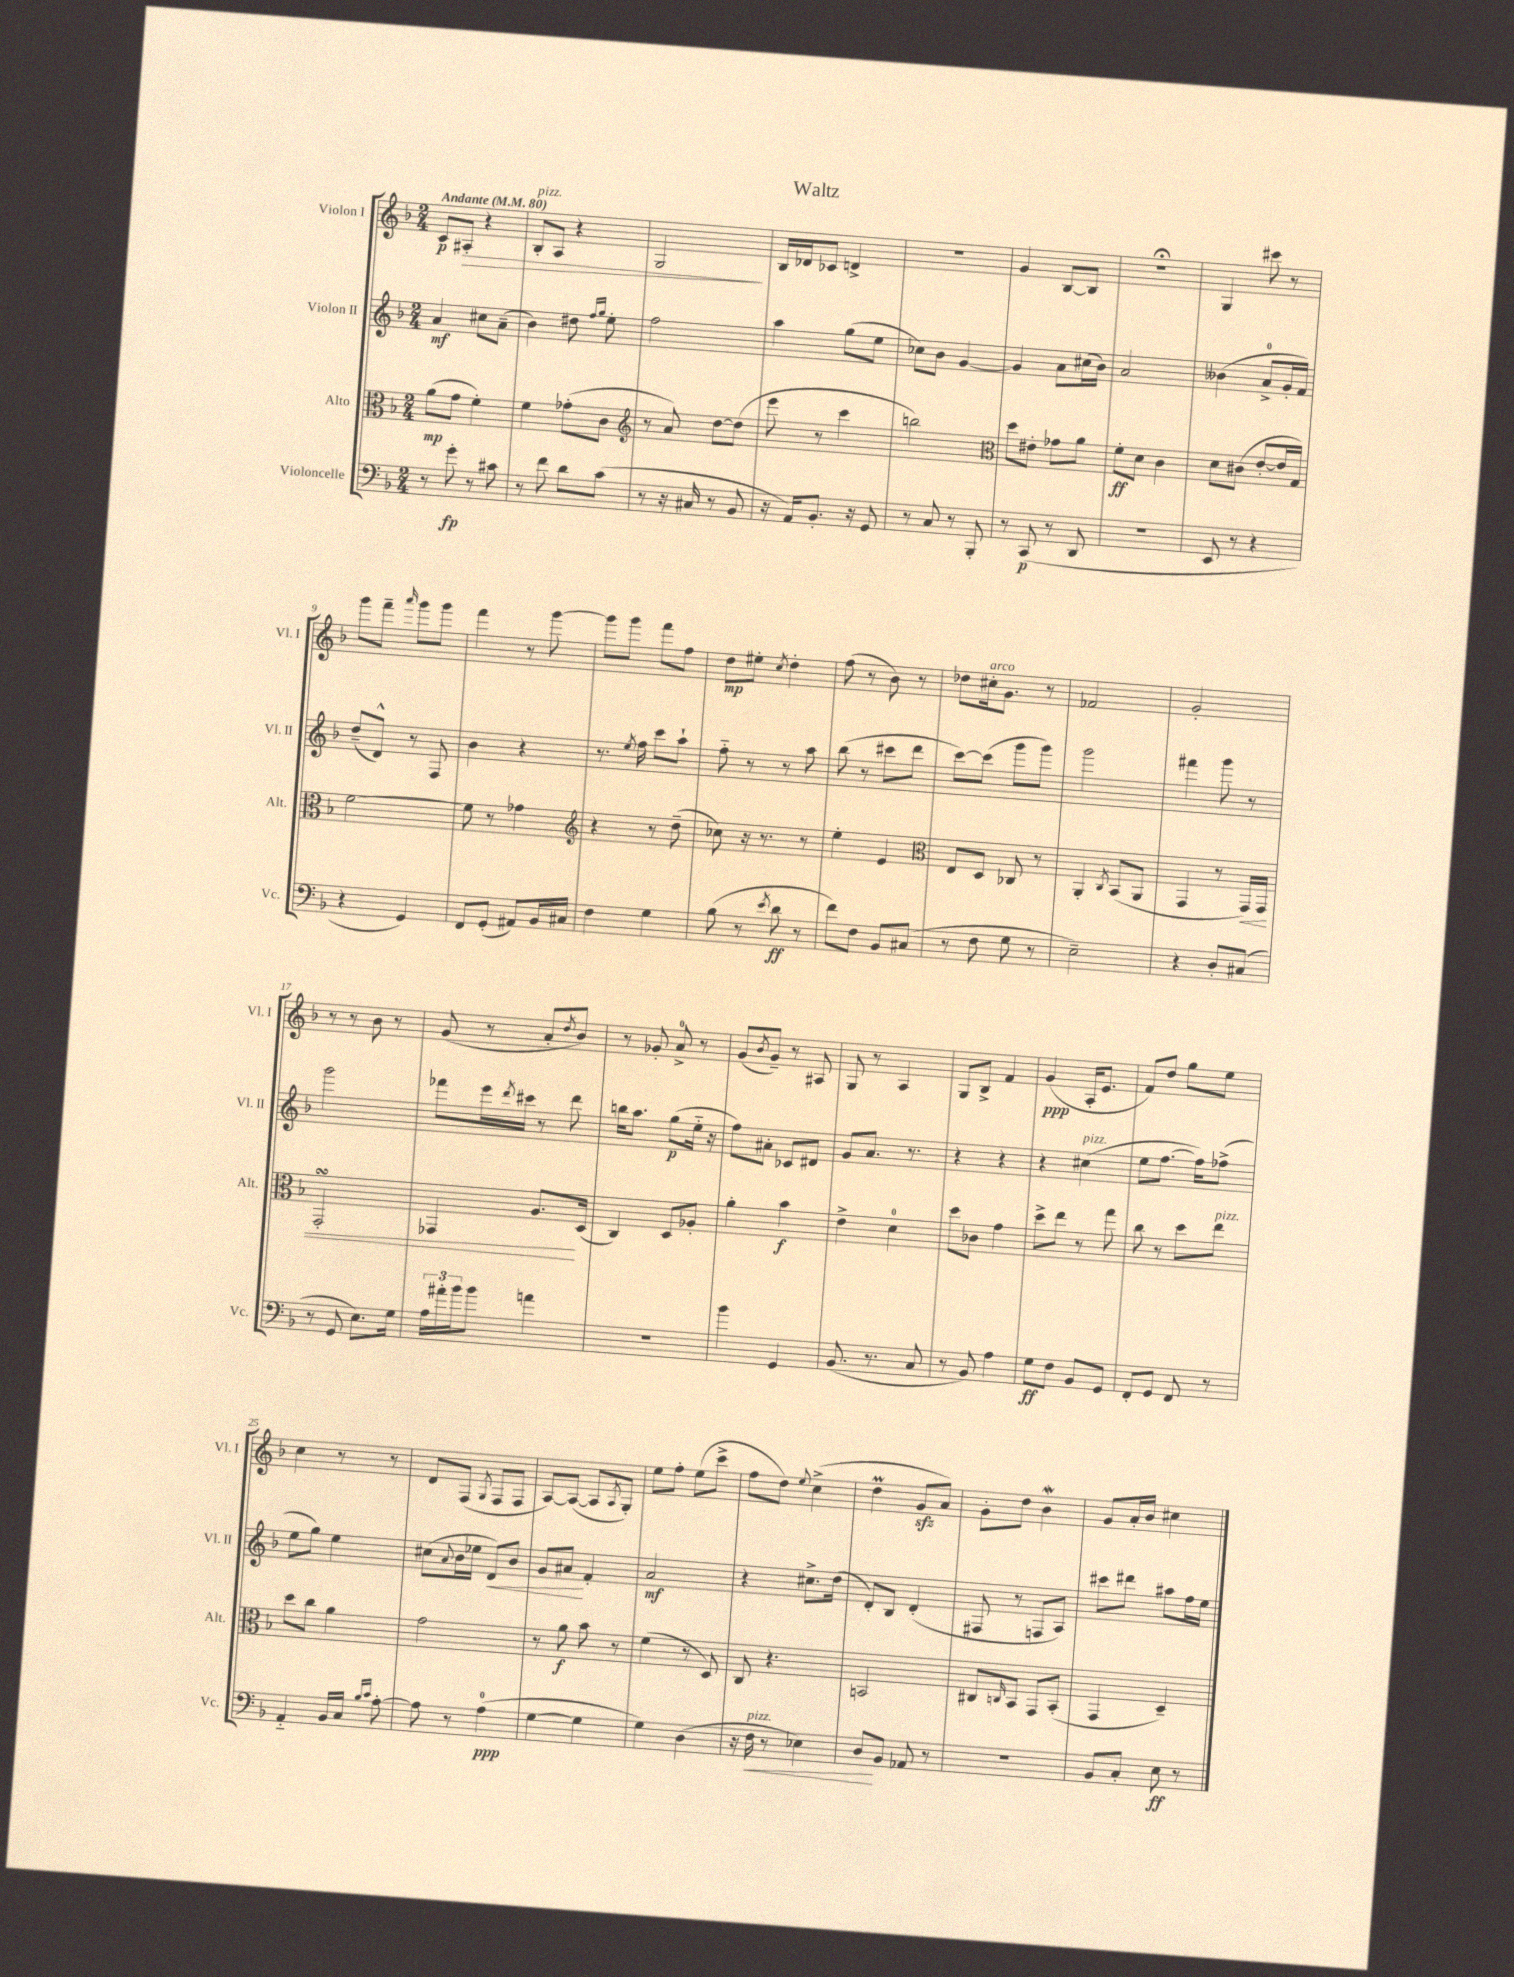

**kern	**kern	**kern	**kern
*staff4	*staff3	*staff2	*staff1
*clefF4	*clefC3	*clefG2	*clefG2
*k[b-]	*k[b-]	*k[b-]	*k[b-]
*M2/4	*M2/4	*M2/4	*M2/4
*MM80	*MM80	*MM80	*MM80
8r	(8a	4a	8c
8g'	8g	.	8A#'
8r	4f')	8cc#	4r
8c#	.	(8a~	.
=	=	=	=
8r	4f	4b-)	8B-'
8f	.	.	8A
8d	(8g-'	8dd#	4r
.	.	16qqff	.
.	.	16qqgg	.
(8c	8c	8ee'	.
=	=	=	=
*	*clefG2	*	*
8r	8r	2ff	2G
16r	8a)	.	.
16C#	.	.	.
8r	[8dd	.	.
8BB-	(8dd]	.	.
=	=	=	=
16r	8eee	4aa	16B-
16AA)	.	.	16d-
8.BB-'	8r	.	8c-
.	4ccc	(8gg	4d^
16r	.	.	.
8GG	.	8ee	.
=	=	=	=
8r	2bb)	8cc-)	2r
8C	.	8b-	.
8r	.	[4g	.
8BBB-'	.	.	.
=	=	=	=
*	*clefC3	*	*
8r	8dd	4g]	4g
(8CC	8e#'	.	.
8r	8g-	8a	[8B-
8DD	8a	(16cc#	8B-]
.	.	16b-)	.
=	=	=	=
2r	8f'	2a	2r;
.	8d	.	.
.	4c	.	.
=	=	=	=
8EE	8d	(4b--	4G
8r	(8c#	.	.
4r	[8e'	8a^	8ccc#
.	16e]	16g'	8r
.	16G)	16f)	.
=	=	=	=
4r	[2f	(8dd~	8ggg
.	.	8d^^)	8fff~
.	.	.	16qqaaa
4GG)	.	8r	8ggg
.	.	8F	8ggg
=	=	=	=
8FF	8f]	4b-	4fff
(8GG'	8r	.	.
8AA#)	4g-	4r	8r
16BB-	.	.	[8ggg
16C#	.	.	.
=	=	=	=
*	*clefG2	*	*
4F	4r	8.r	8ggg]
.	.	.	8ggg
.	.	8qee	.
.	.	16ff	.
4G	8r	8ccc	8fff
.	(8dd~	8aa`	8ff
=	=	=	=
(8B-	8cc-)	8ff'~	8dd
8r	16r	8r	8ee#'
.	8.r	.	.
8qe	.	.	8qcc
8d	.	8r	4dd'
8r	8r	8aa	.
=	=	=	=
8f)	4ee'	(8bb-	(8ff
8F	.	8r	8r
8BB-	4e	8ccc#	8b-)
(8C#	.	8ddd	8r
=	=	=	=
*	*clefC3	*	*
8r	8E	[8ccc)	8dd-
8F	8D	(8ccc]	16cc#'
.	.	.	8.g
8G	8C-	8ggg	.
8r	8r	8ggg)	8r
=	=	=	=
2E~)	4AA'	2ggg	2f-
.	8qC	.	.
.	(8BB-	.	.
.	8AA	.	.
=	=	=	=
4r	4GG	4fff#	2g'
8D'	8r	8ggg	.
(8C#	16GG)	8r	.
.	16GG	.	.
=	=	=	=
8r	2GG'	2ggg	8r
8GG	.	.	8r
8.E)	.	.	8b-
.	.	.	8r
16G	.	.	.
=	=	=	=
24A	4GG-	8fff-	(8g
24a#'	.	.	.
24b-	.	.	.
8b-	.	16eee	8r
.	.	8qddd	.
.	.	16ccc#	.
4a	8.A	8r	8a'
.	.	.	8qdd
.	.	8ddd	8b-)
.	(16D	.	.
=	=	=	=
2r	4C)	16bb	8r
.	.	8.aa	.
.	.	.	8g-'
.	8D	(8gg	8a^
.	8A-'	16ee'~	8r
.	.	16r	.
=	=	=	=
4b-	4a'	8ff)	(8g
.	.	.	8qb-
.	.	8a#'	8g~)
4GG	4b-	8c-	8r
.	.	8d#	8A#
=	=	=	=
(8.BB-	4e^	8g	8G
.	.	8.a	8r
8.r	.	.	.
.	4d	.	4A
.	.	8.r	.
8C	.	.	.
=	=	=	=
8r	8dd	4r	8G
8BB-)	8c-	.	8B-^
4A	4g	4r	4f
=	=	=	=
8G	8dd^	4r	(4g
8F	8ee	.	.
8BB-	8r	(4cc#	16A'
.	.	.	8.e
8GG	8gg	.	.
=	=	=	=
8FF'	8cc	8ee	8f)
8GG	8r	[8.ff	8dd
8FF	8dd	.	8gg
.	.	16ff])	.
8r	8ee	(8ff-^	8ee
=	=	=	=
4AA'~	8dd	8ee	4cc
.	8cc	8gg)	.
16BB-	4a	4ee	8r
16C	.	.	.
16qqB-	.	.	.
16qqc	.	.	.
[8A'	.	.	8r
=	=	=	=
8A]	2g	(8cc#	8d
.	.	8qqa	.
8r	.	16b-	(8F
.	.	16ee-	.
.	.	.	8qG
(4A	.	8d)	8F
.	.	8b-	8F
=	=	=	=
[4G	8r	8g	[8A)
.	8a	8a#	(8A_
4G]	8b-	4f'	8A]
.	.	.	8qA
.	8r	.	8G')
=	=	=	=
4G)	(4f	2a	8ee
.	.	.	8ff'
(4D	8r	.	(8ee
.	8D)	.	8ccc^
=	=	=	=
16r	8C	4r	8ff
16F	.	.	.
8r	4.r	.	8dd)
.	.	.	8qqee
4E-)	.	8.cc#^	(4cc^
.	.	(16dd	.
=	=	=	=
8D	2BB	8d')	4dd
8BB-	.	8B-	.
8AA-	.	(4d'	8g
8r	.	.	8a)
=	=	=	=
2r	8C#	8F#	8g'
.	16qqC	.	.
.	8BB-	8r	8dd
.	8GG	8F	4b-
.	(8BB-'	8A)	.
=	=	=	=
8BB-	4GG	8ccc#	8g
8C'	.	8ddd#	16a'
.	.	.	16b-
8E	4D~)	8aa#	4cc#
8r	.	16ff	.
.	.	16ee	.
==	==	==	==
*-	*-	*-	*-
